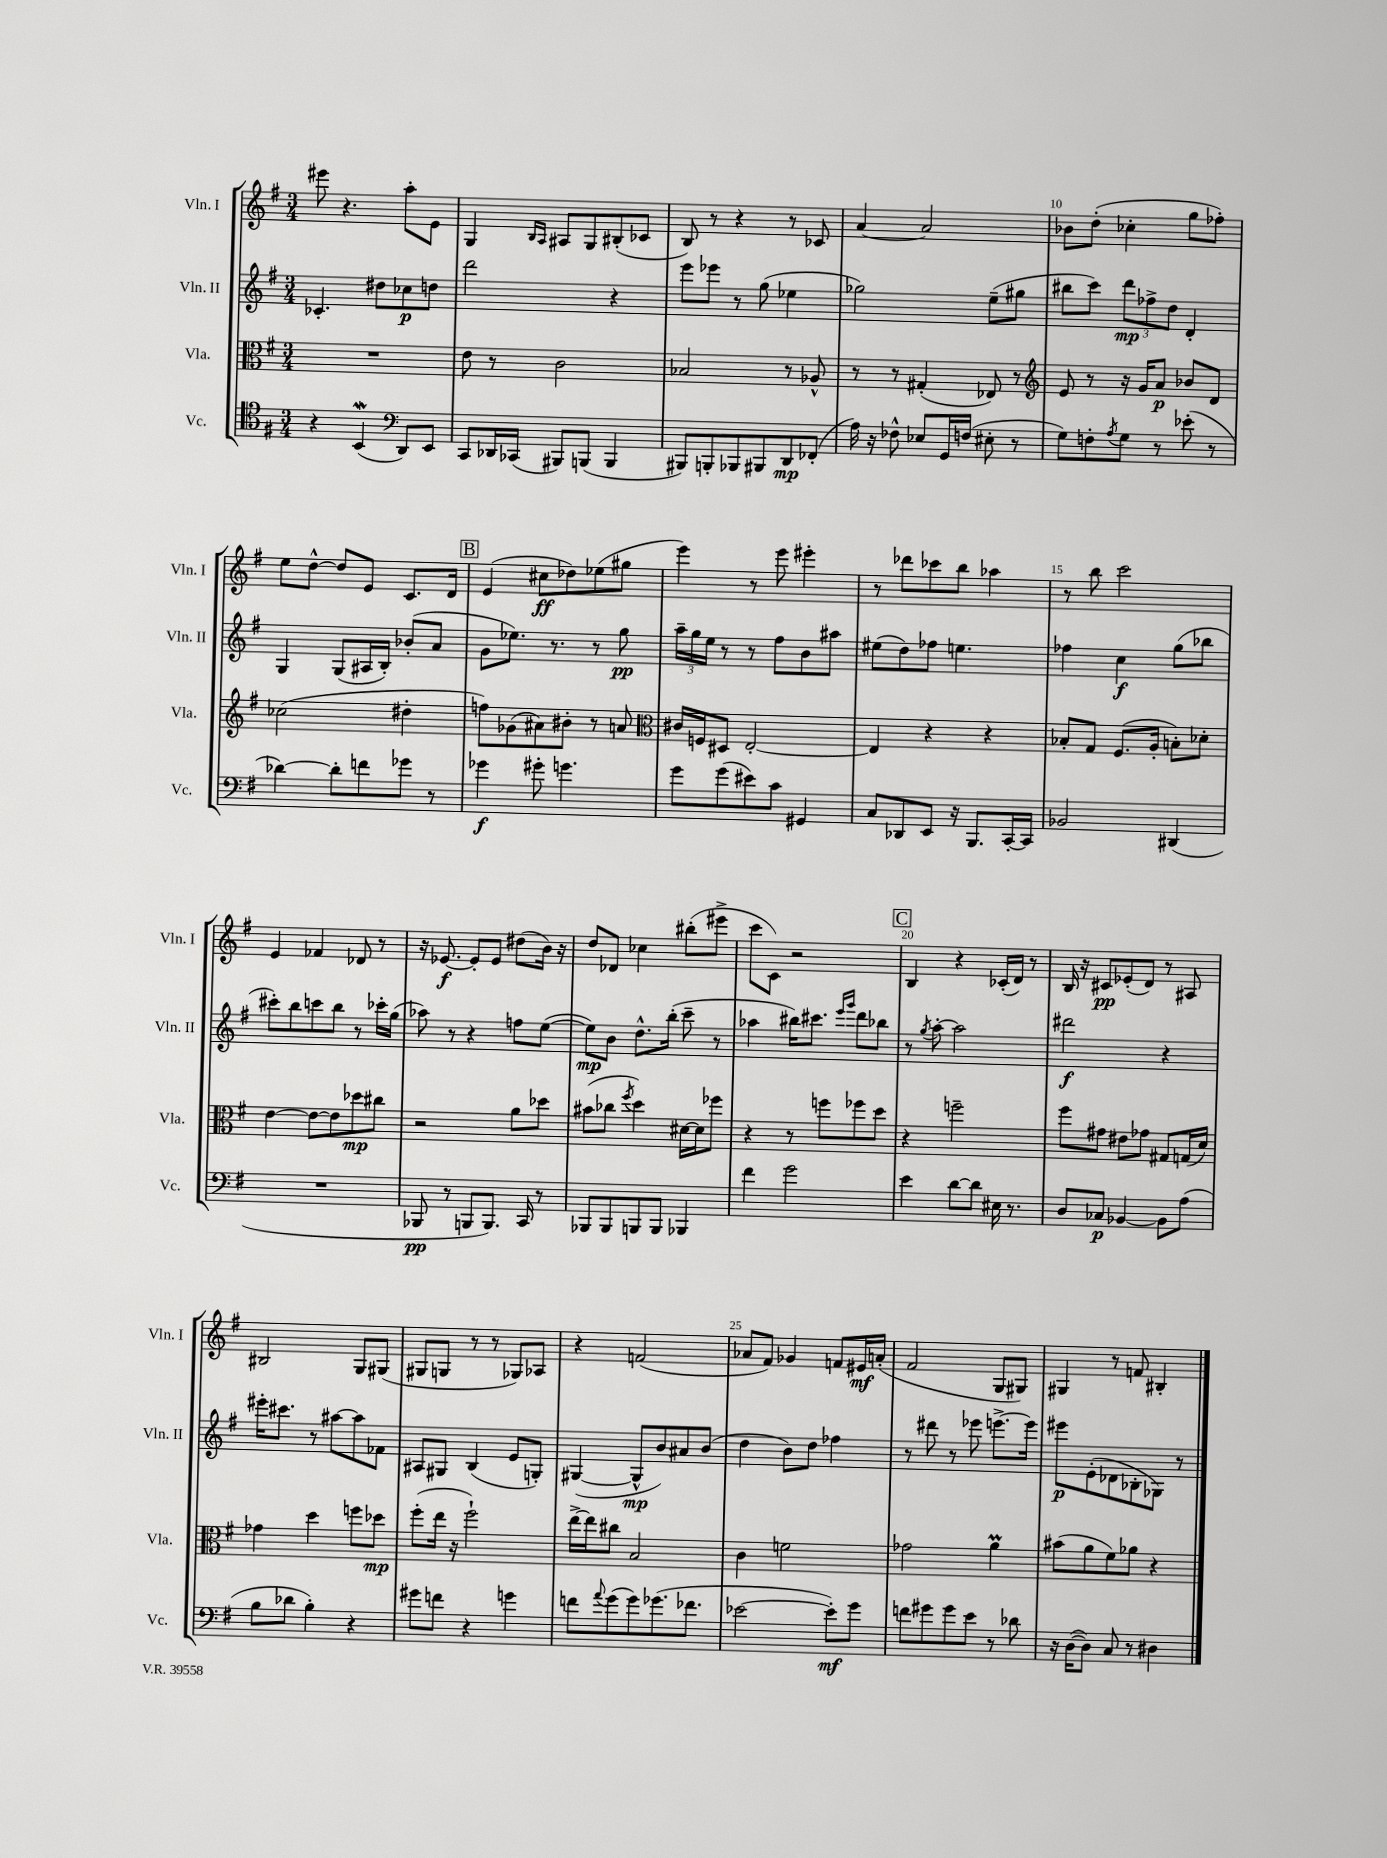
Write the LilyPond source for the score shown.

<<
\new StaffGroup <<
\new Staff = "s0" \with { instrumentName = "Vln. I" shortInstrumentName = "Vln. I" } {
    \clef treble \key g \major \numericTimeSignature \time 3/4
    eis'''8 r4. a''8-. e'8 |
    g4 \grace { b16 a16 } ais8 g8 bis8-.( ces'8 |
    b8) r8 r4 r8 ces'8 |
    a'4~ a'2 |
    bes'8 d''8-.( ces''4-. g''8 fes''8-.) |
    e''8 d''8~-^ d''8 e'8 c'8. d'16 |
    \mark \markup { \box "B" } e'4( cis''8\ff des''8) ees''8( gis''8 |
    e'''4) r8 e'''8 eis'''4-. |
    r8 des'''8 ces'''8 b''8 aes''4 |
    r8 b''8 c'''2 |
    e'4 fes'4 des'8 r8 |
    r16 ees'8.~\f ees'8-. ees'8 dis''8( b'16) r16 |
    d''8 des'8 ces''4 bis''8-.( eis'''8-> |
    c'''8 c'8) r2 |
    \mark \markup { \box "C" } b4 r4 ces'16-.( d'16) r8 |
    b16 r16 cis'8\pp ees'8-.( d'8) r8 ais8 |
    bis2 g8 gis8( |
    gis8 g8 r8 r8 ges8) aes8 |
    r4 f'2( |
    aes'8 fis'8) ges'4 f'8 eis'16\mf a'16-.( |
    fis'2 g8 gis8) |
    gis4 r8 f'8 bis4-. \bar "|." |
}
\new Staff = "s1" \with { instrumentName = "Vln. II" shortInstrumentName = "Vln. II" } {
    \clef treble \key g \major \numericTimeSignature \time 3/4
    ces'4.-. dis''8 ces''8\p d''8 |
    d'''2 r4 |
    e'''8 ees'''8 r8 g''8( ees''4 |
    ges''2) e''8--( gis''8 |
    bis''8 c'''8) \tuplet 3/2 { d'''8\mp fes''8-> d''8 } d'4-. |
    g4 g8( ais16 b16-.) bes'8-.( a'8 |
    \mark \markup { \box "B" } g'8 ees''8.) r8. r8 g''8\pp |
    \tuplet 3/2 { a''16-- g''16 e''16 } r8 r8 fis''8 b'8 ais''8 |
    eis''8( d''8) fes''8 e''4. |
    fes''4 c''4\f g''8( bes''8 |
    cis'''8-.) b''8 c'''8 b''8 r8 ces'''16-. g''16( |
    aes''8) r8 r4 f''8 e''8~( |
    e''8\mp) b'8 d''8.-^ b''16-.( c'''8-- r8 |
    aes''4 bis''16) cis'''8. \grace { e'''16 g'''16 } d'''8 bes''8 |
    \mark \markup { \box "C" } r8 \acciaccatura { g''8 } a''8~-. a''2 |
    dis'''2\f r4 |
    eis'''16-. cis'''8. r8 ais''8~ ais''8 fes'8 |
    ais8 gis8 b4( e'8 g8-.) |
    gis4~( gis8-^\mp b'8) ais'8 b'8( |
    d''4 b'8) d''8 fes''4 |
    r8 dis'''8 r8 ees'''8 e'''8.~-> e'''16 |
    eis'''8\p e'8-.( des'8 bes8-. ges8) r8 \bar "|." |
}
\new Staff = "s2" \with { instrumentName = "Vla." shortInstrumentName = "Vla." } {
    \clef alto \key g \major \numericTimeSignature \time 3/4
    R2. |
    e'8 r8 c'2 |
    bes2 r8 aes8-^ |
    r8 r8 gis4-.( ees8) r8 |
    \clef treble e'8 r8 r16 g'16 a'8\p bes'8 d'8 |
    ces''2( dis''4-. |
    \mark \markup { \box "B" } f''8) ges'8( ais'8) bis'8-. r8 a'8 |
    \clef alto cis'16 f16 dis8 e2~-. |
    e4 r4 r4 |
    bes8-. g8 fis8.( a16-. b8-.) des'8-. |
    e'4~ e'8~ e'8 des''8\mp cis''8 |
    r2 a'8 des''8 |
    bis'8( ces''8 \acciaccatura { fis''8 } d''4) dis'16~ dis'16 fes''8 |
    r4 r8 f''8 fes''8 d''8 |
    \mark \markup { \box "C" } r4 f''2-- |
    fis''8 gis'8 eis'8 ges'8 gis8 g16( d'16) |
    ges'4 d''4 f''8 des''8\mp |
    fis''8-.( e''16 r16 fis''2-!) |
    e''16~-> e''16 cis''8 b2 |
    c'4 f'2 |
    ges'2 a'4\prall |
    bis'8( a'8 fis'8) aes'8 r4 \bar "|." |
}
\new Staff = "s3" \with { instrumentName = "Vc." shortInstrumentName = "Vc." } {
    \clef tenor \key g \major \numericTimeSignature \time 3/4
    r4 b,4\mordent( \clef bass d,8) e,8 |
    c,8 des,16 ces,16( bis,,8) b,,8( b,,4 |
    bis,,8) b,,8-. bes,,8 bis,,8 d,8\mp fes,8-.( |
    a16) r16 fes8-^ ees8 g,16 f16( eis8-. r8 |
    g8) f8-. \acciaccatura { a8 } g8 r8 ees'8-.( r8 |
    des'4~) des'8-. f'8 ges'8 r8 |
    \mark \markup { \box "B" } ges'4\f gis'8-. g'4. |
    g'8 g'8( eis'8) c'8 gis,4 |
    c8 des,8 e,8 r16 b,,8. c,16~-. c,16 |
    bes,2 dis,4( |
    R2. |
    bes,,8\pp r8 b,,8 b,,8.) c,16 r8 |
    bes,,8 bes,,8 b,,8 b,,8 bes,,4 |
    fis'4 g'2 |
    \mark \markup { \box "C" } e'4 d'8~ d'8 eis16 r8. |
    d8 ces8\p bes,4~ bes,8 a8( |
    b8 des'8 b4-.) r4 |
    gis'8 f'8 r4 g'4 |
    f'8 \appoggiatura { a'8 } g'8( g'8) ges'8.( fes'8. |
    ees'2~ ees'8-.\mf) g'8 |
    f'8 gis'8 gis'8 e'8 r8 des'8 |
    r16 d16~( d8) c8 r8 dis4 \bar "|." |
}
>>
>>
\layout { \context { \Score currentBarNumber = #6 \override BarNumber.break-visibility = ##(#f #t #t) barNumberVisibility = #(every-nth-bar-number-visible 5) } }
